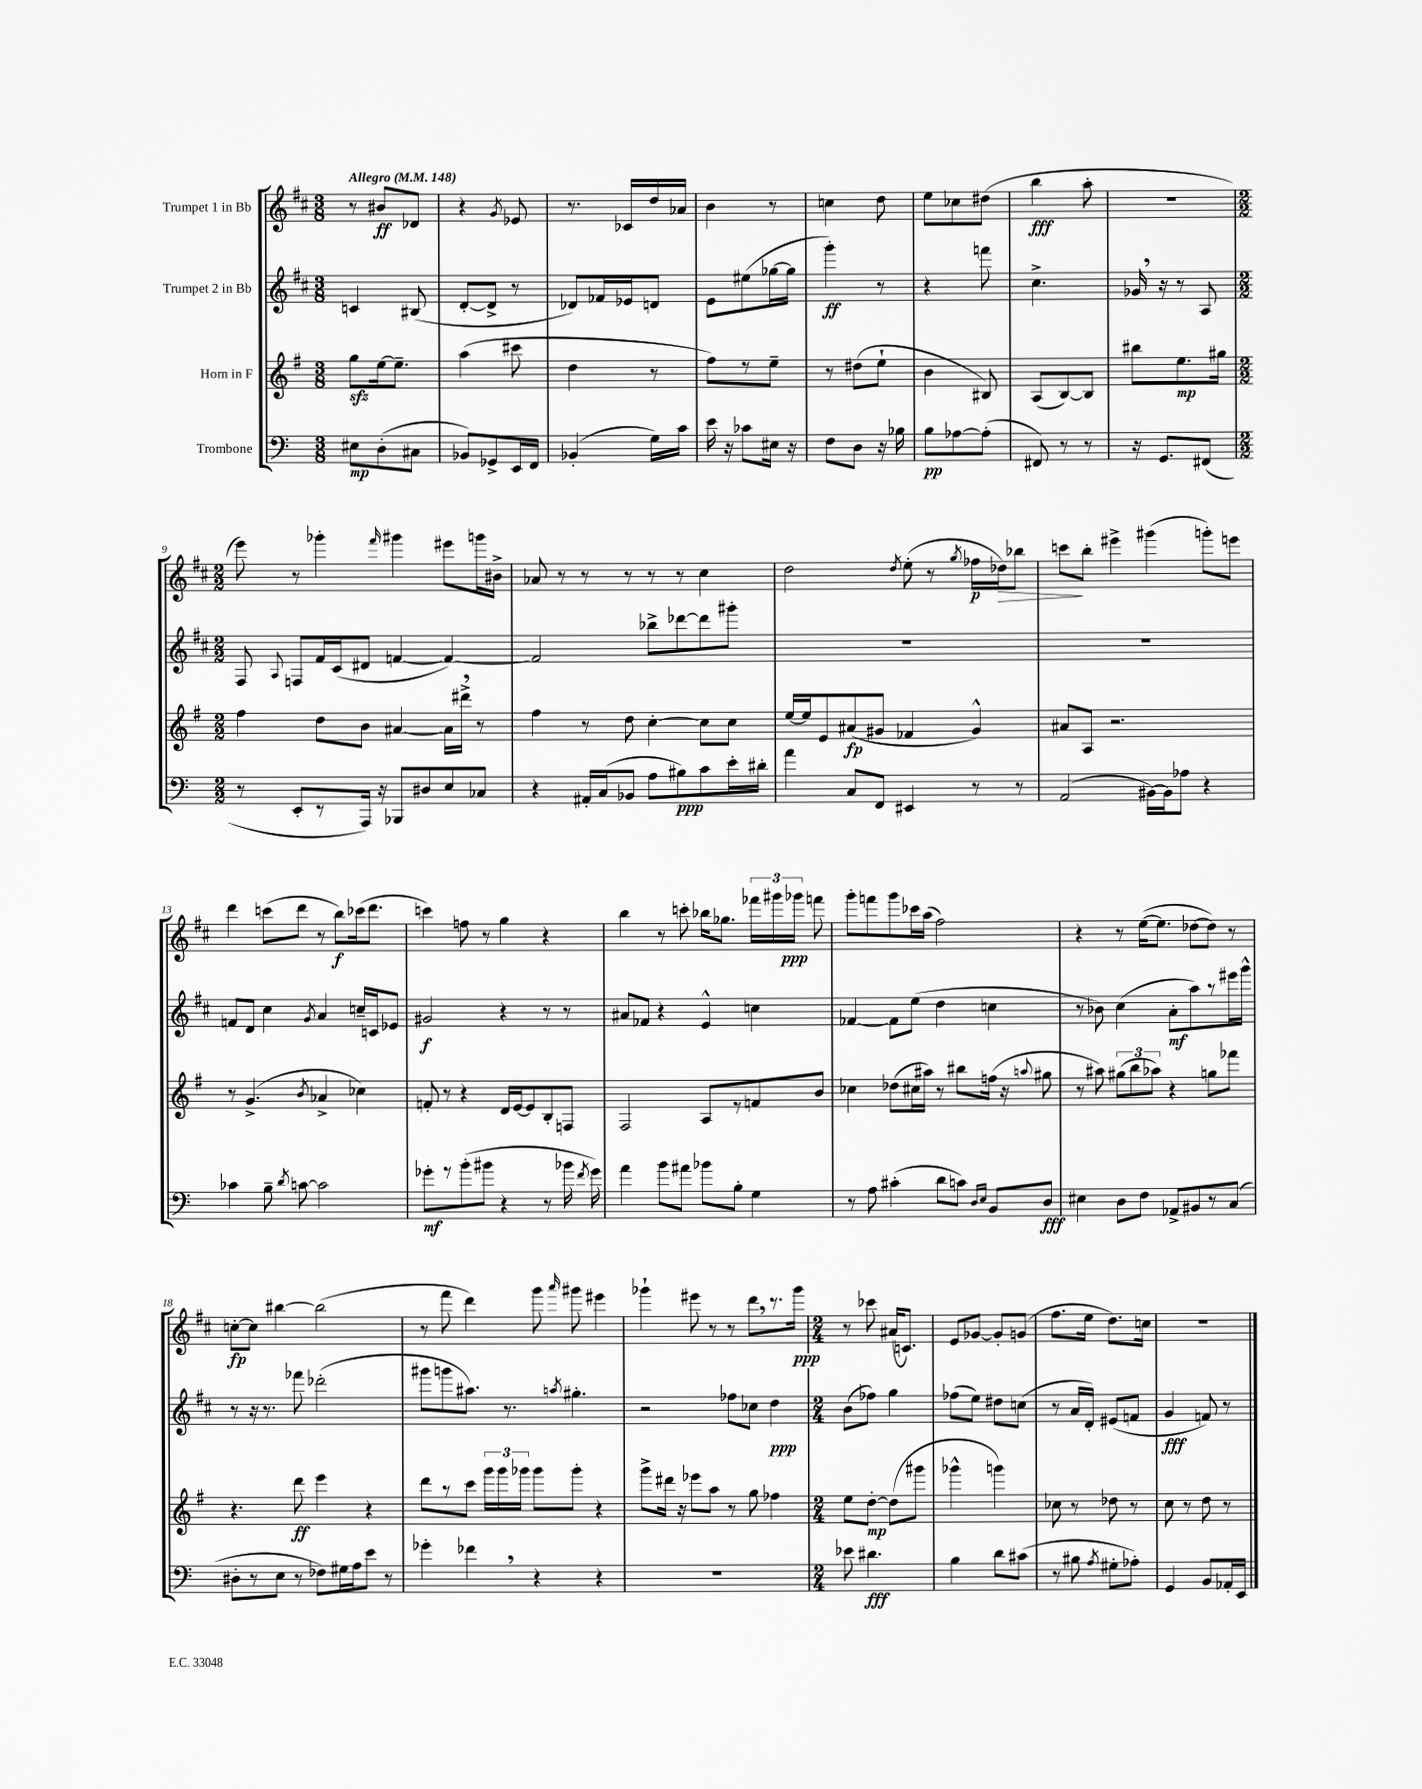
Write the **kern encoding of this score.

**kern	**kern	**kern	**kern
*staff4	*staff3	*staff2	*staff1
*clefF4	*clefG2	*clefG2	*clefG2
*k[]	*k[f#]	*k[f#c#]	*k[f#c#]
*M3/8	*M3/8	*M3/8	*M3/8
*MM148	*MM148	*MM148	*MM148
8E#\L	8gg\L	4c/	8r
(8D'\	[16ee\k	.	8b#/L
.	8.ee~\]J	.	.
8C#\J	.	(8B#/	8d-/J
=	=	=	=
8BB-/L)	(4aa\	[8d'/L	4r
8GG-^/	.	8d^/]J	.
.	.	.	8qg/
16EE/L	8ccc#\	8r	8e-/
16FF/JJ	.	.	.
=	=	=	=
(4BB-'/	4dd\	8d-/L)	8.r
.	.	16f-/L	.
.	.	16e-/J	16c-/LL
16G\LL)	8r	8d/J	16dd/
16c\JJ	.	.	16a-/JJ
=	=	=	=
16e\	8ff#\L)	8e\L	4b\
16r	.	.	.
8c-\L	8r	(8ee#\	.
16E#\Jk	8ee~\J	[16gg-\L	8r
16r	.	16gg-\]JJ	.
=	=	=	=
8F\L	8r	4ggg'\)	4cc\
8D\J	(8dd#\L	.	.
16r	8ee`\J	8r	8dd\
16B-\	.	.	.
=	=	=	=
8B\L	4b\	4r	8ee\L
[8A-\	.	.	8cc-\
(8A-'\]J	8B#/)	8fff\	(8dd#\J
=	=	=	=
8FF#/)	(8A/L	4.cc#^\	4bb\
8r	[8B/)	.	.
8r	8B/]J	.	8aa'\
=	=	=	=
16r	8bb#\L	16g-/	4.r
8.GG/L	.	16r	.
.	8.ee\	8r	.
(8FF#/J	.	8A/	.
.	16gg#\Jk	.	.
=	=	=	=
*M2/2	*M2/2	*M2/2	*M2/2
8r	4ff#\	8F#/	8eee\)
.	.	8qqA/	.
8EE'/L	.	8F/L	8r
8r	8dd\L	16f#/L	4ggg-'\
.	.	(16c#/J	.
16AAA/Jk)	8b\J	8d#/J	.
16r	.	.	.
.	.	.	16qqfff#/
8BBB-/L	[4a#/	[4f/	4ggg#\
8D#/	.	.	.
8E/	16a#\]LL	4f/_)	8eee#\L
.	16ddd#^\JJ	.	.
8C-/J	8r	.	16ggg\L
.	.	.	16b#^\JJ
=	=	=	=
4r	4ff#\	2f/]	8a-/
.	.	.	8r
16AA#'/LL	8r	.	8r
(16C/J	.	.	.
8BB-/J	8dd\	.	8r
8A\L	[4cc'\	8bb-^\L	8r
8B#\)	.	[8ddd-\	8r
8c\	8cc\]L	8ddd-\]	4cc#\
16e'\L	8cc\J	8ggg#'\J	.
16d#'\JJ	.	.	.
=	=	=	=
4a\	[16ee/LL	1r	2dd\
.	16ee/]J	.	.
.	8e/	.	.
8C/L	(8a#/	.	.
8FF/J	8g#/J	.	.
.	.	.	8qdd/
4EE#/	4f-/	.	(8ee'\
.	.	.	8r
.	.	.	8qgg/
8r	4g#^^/)	.	16ff-\LL
.	.	.	16dd-\J)
8r	.	.	8bb-\J
=	=	=	=
(2AA/	8a#/L	1r	8ccc\L
.	8A/J	.	8bb'\J
.	2.r	.	4eee#^\
[16BB#\LL)	.	.	(4ggg#\
16BB#\]J	.	.	.
8A-\J	.	.	.
4r	.	.	8ggg'\L)
.	.	.	8eee\J
=	=	=	=
4c-\	8r	8f/L	4ddd\
.	(4.g^/	8d/J	.
8B~\	.	4cc#\	(8ccc\L
8qd/	.	.	.
[8c\	.	.	8ddd\J
.	8qb/	8qg/	.
2c\]	4a-^/	4a/	8r
.	.	.	8bb\L)
.	4cc-\)	16cc~/LL	(16ccc-\k
.	.	16c/J	8.ddd\J
.	.	8e-/J	.
=	=	=	=
8g-'\L	8f'/	2g#/	4ccc\)
8r	8r	.	.
(8b'\	4r	.	8ff\
8b#\J	.	.	8r
4r	16d/LL	4r	4gg\
.	[16e/J	.	.
.	8e/]	.	.
8r	8B'/	8r	4r
16b-\	8F/J	8r	.
8qf/	.	.	.
16g-\)	.	.	.
=	=	=	=
4a\	2F#/	8a#/L	4bb\
.	.	8f-/J	.
8b\L	.	4r	8r
8a#\J	.	.	8ccc'\
8b-\L	8A/L	4e^^/	16bb-\LK
.	.	.	8.gg-\J
8B'\J	8r	.	.
4G\	8f/	4cc\	24fff-\LL
.	.	.	24ggg#\
.	.	.	24ggg-\JJ
.	8b/J	.	8fff\
=	=	=	=
8r	4cc-\	[4f-/	8ggg'\L
8A\	.	.	8fff\
(4c#'\	(8dd-\L	8f-\]L	8ggg\
.	16cc#\L	(8ee\J	16ccc-\L
.	16aa#\JJ)	.	(16aa\JJ
8d\L	8r	4dd\	2ff#\)
8c\J)	8bb#\L	.	.
16qqD/LL	.	.	.
16qqE/JJ	.	.	.
8BB/L	(16ff\Jk	4cc\	.
.	16r	.	.
.	8qqaa/	.	.
8D/J	8gg#\	.	.
=	=	=	=
4E#\	8r	8r	4r
.	8aa#\)	8b-\)	.
8D\L	(12gg#\L	(4cc#\	8r
.	12bb\	.	.
8F\J	.	.	([16ee\LK
.	12aa-\J)	.	.
.	.	.	8.ee\]J
8AA-^/L	4r	8a'\L	.
8BB#/	.	8aa\)	[8dd-\L
8r	8gg\L	8r	8dd-\]J)
(8C/J	8fff-\J	16eee#\L	8r
.	.	16ggg^^\JJ	.
=	=	=	=
8D#'\L	4.r	8r	[8cc'\L
8r	.	16r	8cc\]J
.	.	8.r	.
8E\J	.	.	[4bb#\
8r	8ddd\	8fff-\	.
8F-\L)	4eee\	(2ddd-'\	(2bb#\]
16G#\L	.	.	.
16A\J	.	.	.
8e\J	4r	.	.
8r	.	.	.
=	=	=	=
4g-'\	8ddd\L	8ggg#\L	8r
.	8r	8ggg\	8fff#\
4f-\	8ccc\J	8.aa#\J)	4ddd\)
.	24ggg\LL	.	.
.	24ggg\	.	.
.	.	8.r	.
.	24ggg-\JJ	.	.
4r	8ggg-\L	.	8ggg\
.	.	8qaa/	16qqaaa/
.	8ggg-'\J	4.gg#'\	8ggg#\
4r	4r	.	4eee#\
=	=	=	=
1r	8ggg^\L	2r	4ggg-`\
.	16ddd#\Jk	.	.
.	16r	.	.
.	8eee-\L	.	8eee#\
.	8aa\J	.	8r
.	8r	8ff-\L	8r
.	8gg\	8cc-\J	8ddd\L
.	4ff-\	4dd\	8.r
.	.	.	16ggg-\Jk
=	=	=	=
*M2/4	*M2/4	*M2/4	*M2/4
8e-\	8ee\L	(8b\L	8r
4.d#\	[8dd'\J	8ff-\J)	8ccc-\
.	(8dd\]L	4gg\	(16a#/LK
.	.	.	8.c/J)
.	8ggg#\J	.	.
=	=	=	=
4B\	4ggg-^^\	(8ff-\L	8e/L
.	.	8ee\J)	[8g-/J
8d\L	4ggg\)	8dd#\L	8g-'/]L
(8c#\J	.	(8cc\J	(8g/J
=	=	=	=
8r	8cc-\	8r	8.ff#\L
8B#\	8r	16a/LL	.
.	.	16d'/JJ)	16ee\Jk
8qA/	.	.	.
8G#'\L	8dd-\	(8e#/L	8.dd\L)
8A-'\J)	8r	8f/J	.
.	.	.	16cc\Jk
=	=	=	=
4GG/	8cc\	4g/	2r
.	8r	.	.
8BB/L	8dd\	8f/)	.
16AA-'/L	8r	8r	.
16EE/JJ	.	.	.
==	==	==	==
*-	*-	*-	*-
